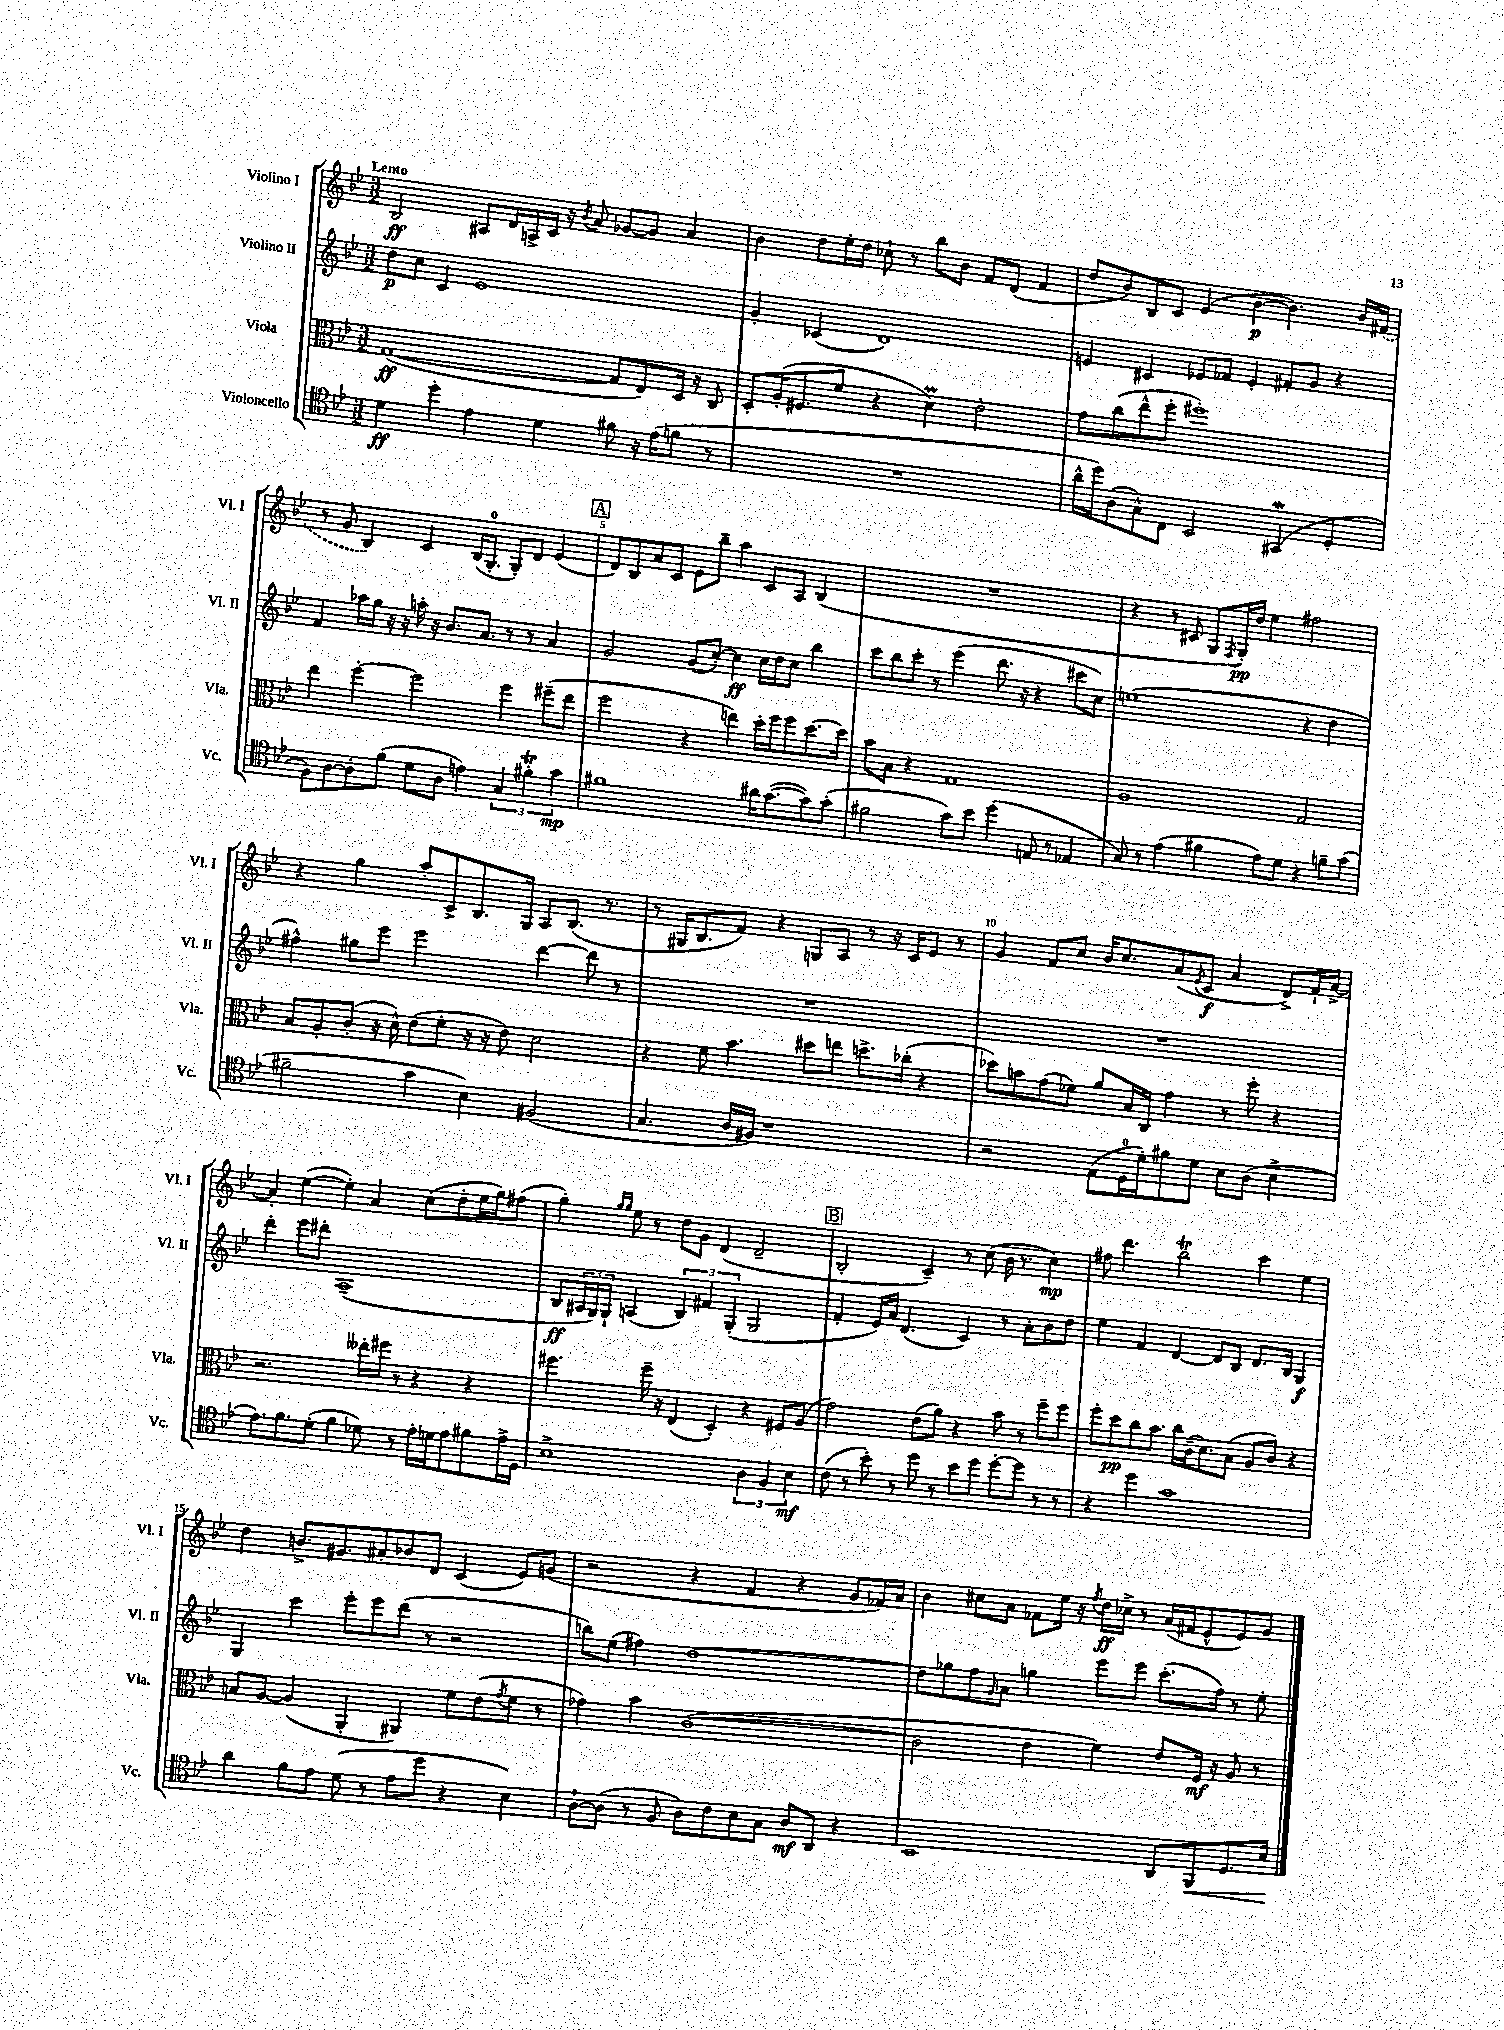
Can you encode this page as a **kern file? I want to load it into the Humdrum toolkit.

**kern	**kern	**kern	**kern
*staff4	*staff3	*staff2	*staff1
*clefC4	*clefC3	*clefG2	*clefG2
*k[b-e-]	*k[b-e-]	*k[b-e-]	*k[b-e-]
*M3/2	*M3/2	*M3/2	*M3/2
4d	([1G	8dd	2B-
.	.	8cc	.
4dd'	.	4c	.
4e-	.	1e-	8A#
.	.	.	16d
.	.	.	16A^
4d	.	.	16c
.	.	.	16r
.	.	.	8qb-
.	.	.	8a
8f#	8G]	.	[8g-
16r	8E-)	.	8g-]
(16e-	.	.	.
8f	16D	.	4a
.	16r	.	.
8r	8C	.	.
=	=	=	=
1.r	8D'	4g'	4b-
.	(16A'	.	.
.	8.F#	.	.
.	.	(4c-	8dd
.	8f	.	16ee-'
.	.	.	16dd
.	4r	1d)	8cc-`
.	.	.	8r
.	4d)	.	8bb-
.	.	.	8b-
.	2e-'	.	8f
.	.	.	(8d
.	.	.	4f
=	=	=	=
16a^^	8g	4e	8dd
16dd)	.	.	.
(8A	(8cc	.	8b-)
8G^^)	8ee-^^	4c#	8B-
8C	8ff'	.	8c
2BB-	1ff#')	8e-	(4e-
.	.	8f-	.
.	.	4e-'	[4b-
(4GG#	.	8f#'	4.b-])
.	.	8g	.
4D'	.	4r	.
.	.	.	16b-
.	.	.	(16f#
=	=	=	=
8F)	4ee-	4f	8r
[8A	.	.	8g
8A']	[4ff'	16aa-	4B-)
.	.	16gg	.
(8f	.	16r	.
.	.	16r	.
8d	2ff]	16aa'	4c
.	.	16r	.
8A	.	8.b-	.
4e)	.	.	(16B-
.	.	8.a	8.G'
6G	4ff	8r	8G')
.	.	8r	8d
6f#'	.	.	.
.	(8ff#~	4a	(4e-
6g	.	.	.
.	8ee-	.	.
=	=	=	=
1f#	2ff	2g	8d)
.	.	.	8B-
.	.	.	8a
.	.	.	8c
.	4r	(8g	8e-
.	.	[8cc')	8bb-~
.	4ee)	4cc]	4aa
16a#	16dd'	16cc	8c
([8.g	16ff	16dd	.
.	8ff	8cc	8A
8g])	[8.dd	4bb-	(4B-
(8g'	.	.	.
.	16dd]	.	.
=	=	=	=
2f#	8b-	8ccc	1.r
.	8B-	8bb-	.
.	4r	8ccc'	.
.	.	8r	.
8g)	1G	(4eee-	.
8b-	.	.	.
(4dd	.	8.ddd	.
.	.	16r	.
8E	.	4r	.
8r	.	.	.
4E-	.	8ccc#	.
.	.	8cc)	.
=	=	=	=
8G)	1A	(1ee	4r
8r	.	.	.
(4e-	.	.	8r
.	.	.	8c#
4f#	.	.	8G
.	.	.	8qF
.	.	.	16G')
.	.	.	16dd
8e-)	.	.	4ee-
8d	.	.	.
4r	2G	4r	2ff#
8f~	.	4dd	.
(8g	.	.	.
=	=	=	=
2f#~	8B-	4ff#^^)	4r
.	8A'	.	.
.	(8c'	8gg#	4gg
.	16r	8eee-	.
.	16d^^)	.	.
4g	(8e-	2eee-	8aa'
.	8f'	.	8c^
4B-)	16r	.	8.B-
.	16r	.	.
.	8e-)	.	.
.	.	.	16G
(2F#	2d	[4ddd	8A
.	.	.	(8.B-
.	.	8ddd]	.
.	.	.	8.r
.	.	8r	.
=	=	=	=
4.G	4r	1.r	8r
.	.	.	16G#
.	.	.	8.B-
.	8f	.	.
16A	4.b-	.	8f)
16F#)	.	.	.
1r	.	.	4r
.	8dd#	.	8G
.	8ee	.	8A
.	8.dd^	.	8r
.	.	.	16r
.	(16cc-'	.	16c
.	4r	.	8e-
.	.	.	8r
=	=	=	=
2r	8dd-)	1.r	4g
.	8b	.	.
.	(8g	.	8f
.	8f-)	.	8cc
(8E-	8a	.	16b-
.	.	.	8.cc
16D	16B-	.	.
16d')	16C	.	.
8f#	4g	.	(8a
.	.	.	8qe-
8d	.	.	8c
8B-	8r	.	4a
(8A	8ff'	.	.
4B-^	4r	.	8d^)
.	.	.	16f`
.	.	.	[16a^
=	=	=	=
8.e-)	2.r	4ddd'	4a']
8.f	.	.	.
.	.	8eee-	([4ee-
(8d'	.	8ddd#'	.
4f	.	(1A~	4ee-'])
8d-)	16ee--'	.	4a
.	16ff#	.	.
8r	8r	.	.
16e-'	4r	.	(8cc
16d	.	.	.
8e-	.	.	8dd'
8f#	4r	.	16ee-
.	.	.	16gg)
16e-^	.	.	(8ff#
16D	.	.	.
=	=	=	=
1B-^	4.ff#	8B-	4gg')
.	.	24A#	.
.	.	24G)	.
.	.	24G`	.
.	.	.	16qqgg
.	.	.	16qqgg
.	.	(4A	8ee-
.	16ff#~	.	8r
.	16r	.	.
.	(4E-	6B-)	8dd
.	.	.	8g
.	.	6f#	.
.	4D')	.	(4d
.	.	(6G'	.
6A	4r	2G	2d~
6F	.	.	.
.	8F#	.	.
6B-	.	.	.
.	(8A	.	.
=	=	=	=
(8c	2g)	4f'	2B-'
8r	.	.	.
8b-')	.	16e-)	.
.	.	16a	.
8r	.	(4.d	.
8dd	(8e-	.	4c~)
8r	8a)	.	.
8b-	4r	4c)	8r
8dd	.	.	(8cc
[8dd'	8b-	8r	16b-
.	.	.	8.r
8dd]	8r	8a'	.
8r	8ff~	8b-	4cc)
8r	8ff	8dd	.
=	=	=	=
4r	8ff'	4ee-	8ff#
.	8dd	.	4.ddd
4dd	8cc	4f	.
.	8.b-	.	.
1g	.	[4d	2bb-
.	16cc	.	.
.	(16c~	.	.
.	8.d)	.	.
.	.	8d]	.
.	(8B-	8B-	.
.	8A	8.d	4ccc
.	8c)	.	.
.	.	16B-	.
.	4r	4G	4ee-
=	=	=	=
4a	8B	4G	4dd
.	[8A	.	.
8f	(4A]	4ccc	8.b^
8e-	.	.	.
.	.	.	8.g#
(8d	4AA'	8eee-'	.
8r	.	8eee-	8a#'
8e-	4AA#)	(8ddd	8b-
8dd	.	8r	8d
4r	8f	2r	(4c
.	(8e-	.	.
.	8qg	.	.
4B-)	8f	.	8e-)
.	8r	.	(8g
=	=	=	=
[8A`	4g-)	8bb)	2r
(8A]	.	(8ee-	.
8r	4b-	4ff#)	.
8F	.	.	.
8A)	([1c	[1dd	4r
8c	.	.	.
8B-	.	.	4f
8G	.	.	.
8A	.	.	4r
8AA	.	.	.
4r	.	.	8g
.	.	.	16f-)
.	.	.	16a
=	=	=	=
1BB-	2c]	8dd]	4b-
.	.	8gg-	.
.	.	8ff	8cc#
.	.	16qqg	.
.	.	8a	8a
.	4e-	4gg	8f-
.	.	.	16ee-
.	.	.	16r
.	.	.	8qff
.	4f)	8eee-	16dd
.	.	.	16cc-^
.	.	8eee-	8r
8AA	8e-	(8.ccc'	(16a
.	.	.	16f#
8FF	16F	.	8e-^^
.	16r	16ff)	.
8.D	8A	8r	8e-)
.	8r	8ee-'	8g
16B-	.	.	.
==	==	==	==
*-	*-	*-	*-
